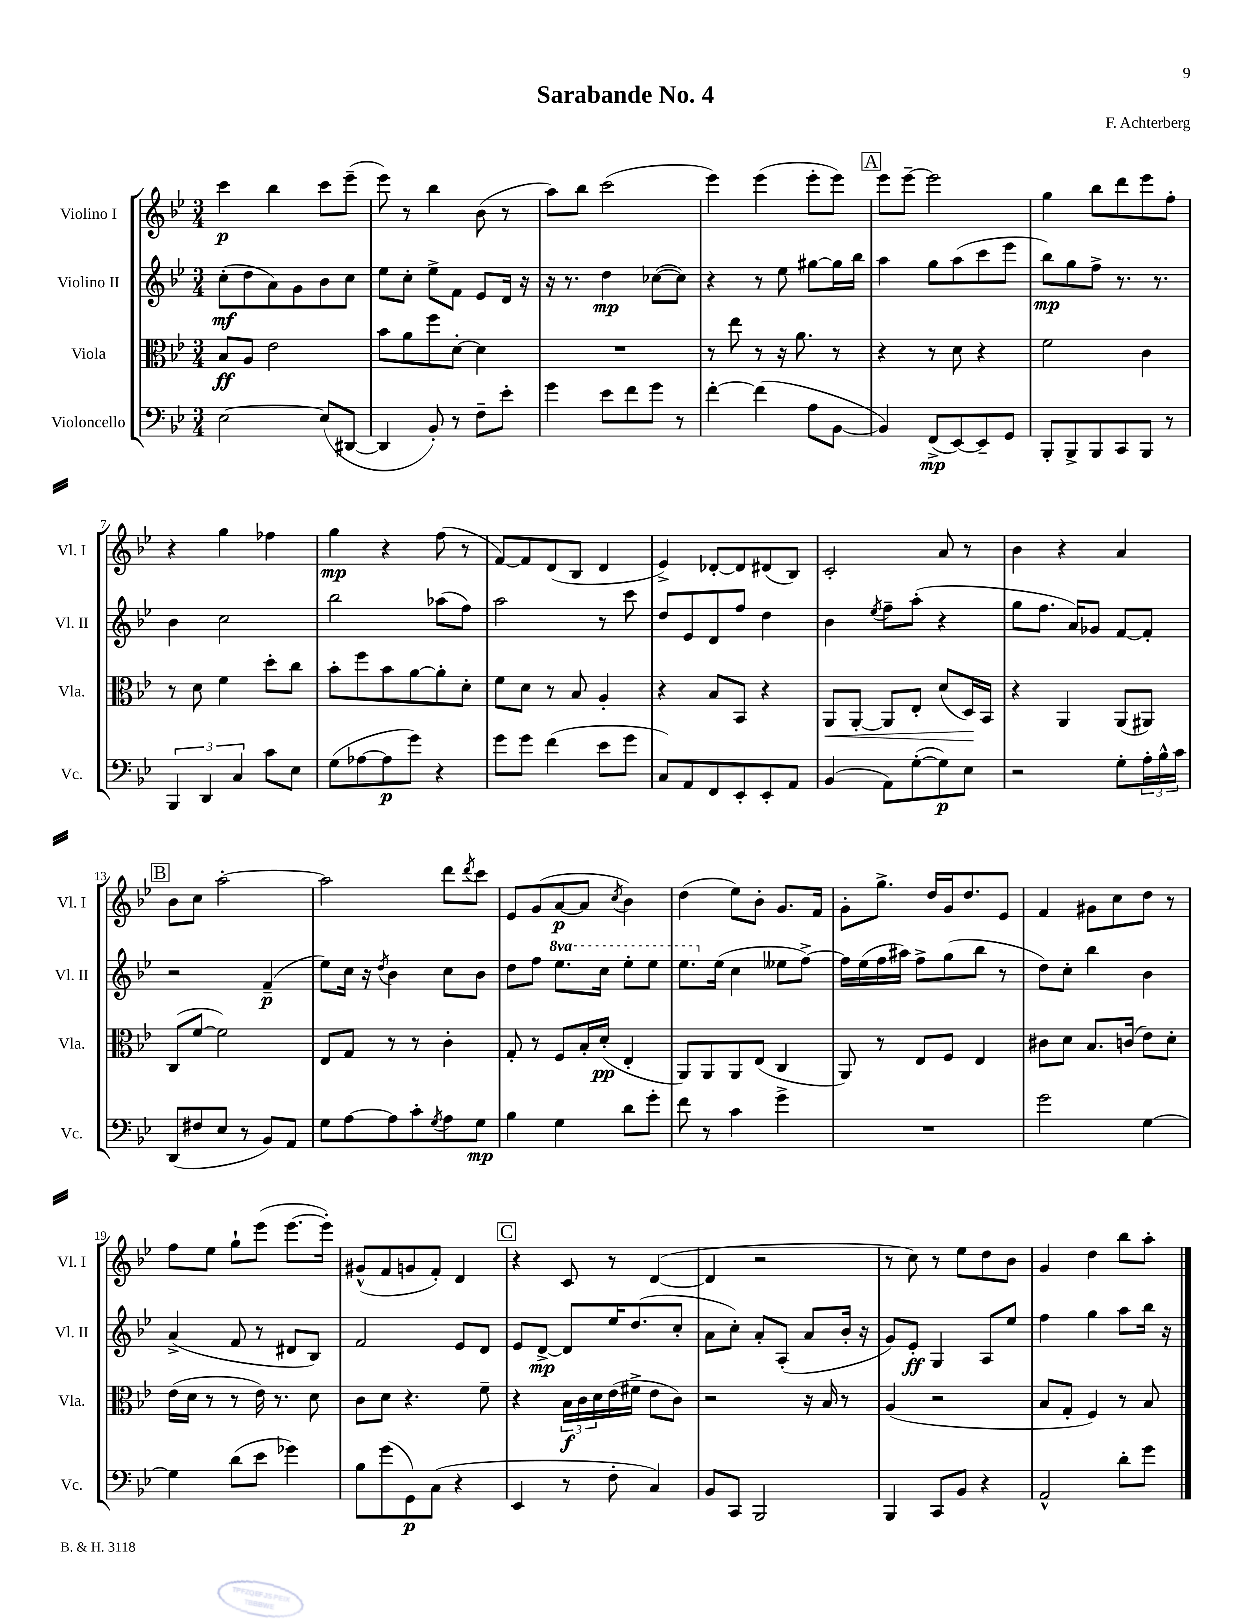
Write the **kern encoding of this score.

**kern	**kern	**kern	**kern
*staff4	*staff3	*staff2	*staff1
*clefF4	*clefC3	*clefG2	*clefG2
*k[b-e-]	*k[b-e-]	*k[b-e-]	*k[b-e-]
*M3/4	*M3/4	*M3/4	*M3/4
[2E-	8B-	(8cc'	4ccc
.	8A	8dd	.
.	2e-	8a)	4bb-
.	.	8g	.
(8E-]	.	8b-	8ccc
[8DD#	.	8cc	(8eee-~
=	=	=	=
4DD#]	8b-	8ee-	8eee-)
.	8a	8cc'	8r
8BB-')	8ff	8ee-^	4bb-
8r	[8d'	8f	.
8F~	4d]	8e-	(8b-
8e-'	.	16d	8r
.	.	16r	.
=	=	=	=
4g	2.r	16r	8aa)
.	.	8.r	.
.	.	.	8bb-
8e-	.	4dd	(2ccc
8f	.	.	.
8g	.	([8cc-	.
8r	.	8cc-])	.
=	=	=	=
[4f'	8r	4r	4eee-)
.	8ee-	.	.
(4f]	8r	8r	(4eee-
.	16r	8ee-	.
.	8.a	.	.
8A	.	[8gg#	8eee-'
[8BB-	8r	16gg#]	8eee-)
.	.	16bb-	.
=	=	=	=
4BB-])	4r	4aa	8eee-
.	.	.	[8eee-~
(8FF^	8r	8gg	2eee-]
[8EE-)	8d	(8aa	.
8EE-~]	4r	8ccc	.
8GG	.	8eee-	.
=	=	=	=
8BBB-'	2f	8bb-)	4gg
8BBB-^	.	8gg	.
8BBB-	.	8ff^	8bb-
8CC	.	8.r	8ddd
8BBB-	4c	.	8eee-
.	.	8.r	.
8r	.	.	8ff'
=	=	=	=
6BBB-	8r	4b-	4r
.	8d	.	.
6DD	.	.	.
.	4f	2cc	4gg
6C	.	.	.
8c	8dd'	.	4ff-
8E-	8cc	.	.
=	=	=	=
(8G	8b-'	2bb-	4gg
[8A-	8ff	.	.
8A-]	8b-	.	4r
8g)	[8a	.	.
4r	8a']	(8aa-	(8ff
.	8d'	8ff)	8r
=	=	=	=
8g	8f	2aa	[8f)
8g	8d	.	8f]
(4f	8r	.	(8d
.	8B-	.	8B-
8e-	4A'	8r	4d
8g	.	8ccc	.
=	=	=	=
8C)	4r	8dd	4e-^)
8AA	.	8e-	.
8FF	8B-	8d	[8d-'
8EE-'	8BB-	8ff	8d-]
8EE-'	4r	4dd	(8d#
8AA	.	.	8B-)
=	=	=	=
(4BB-	8AA	4b-	2c'
.	[8AA'	.	.
.	.	8qee-	.
8AA)	8AA]	8ff~	.
([8G'	8E-'	(8aa'	.
8G])	(8d	4r	8a
8E-	16D)	.	8r
.	16BB-	.	.
=	=	=	=
2r	4r	8gg	4b-
.	.	8.ff	.
.	4AA	.	4r
.	.	16a)	.
.	.	8g-	.
8G'	(8AA	[8f	4a
24A'	8AA#)	8f']	.
24B-^^	.	.	.
24c	.	.	.
=	=	=	=
(8DD	(8C	2r	8b-
8F#	[8f	.	8cc
8E-	2f])	.	[2aa'
8r	.	.	.
8BB-)	.	(4f~	.
8AA	.	.	.
=	=	=	=
8G	8E-	8ee-)	2aa]
[8A	8G	16cc	.
.	.	16r	.
.	.	8qdd	.
8A]	8r	4b-	.
8c'	8r	.	.
8qG	.	.	.
8A	4c'	8cc	8ddd
.	.	.	8qddd
8G	.	8b-	8ccc
=	=	=	=
4B-	8G'	8dd	8e-
.	8r	8ff	(8g
4G	8F	8.eee-	[8a
.	16B-'	.	8a]
.	(16d'	16ccc	.
.	.	.	8qcc
8d	4E-'	8eee-'	4b-)
8g'	.	8eee-	.
=	=	=	=
8f	8AA)	8.eee-	(4dd
8r	8AA	.	.
.	.	(16ee-	.
4c	8AA	4cc	8ee-)
.	(8E-	.	8b-'
4g^	4C	8ee--	8.g
.	.	[8ff^)	.
.	.	.	16f
=	=	=	=
2.r	8AA)	16ff]	8g'
.	.	(16ee-	.
.	8r	16ff	8.gg^
.	.	16aa#)	.
.	8E-	8ff^	.
.	.	.	16dd
.	8F	(8gg	16g
.	.	.	8.dd
.	4E-	8bb-	.
.	.	8r	8e-
=	=	=	=
2g	8c#	8dd)	4f
.	8d	8cc'	.
.	8.B-	4bb-	8g#
.	.	.	8cc
.	(16c	.	.
[4G	8e-)	4b-	8dd
.	8d'	.	8r
=	=	=	=
4G]	(16e-	(4a^	8ff
.	16d	.	.
.	8r	.	8ee-
(8d	8r	8f	8gg`
8e-	16e-)	8r	(8eee-
.	8.r	.	.
4g-)	.	8d#	[8.eee-
.	8d	8B-)	.
.	.	.	16eee-'])
=	=	=	=
8B-	8c	2f	(8g#^^
(8g	8d	.	8f
8GG)	4.r	.	8g
(8C	.	.	8f')
4r	.	8e-	4d
.	8f~	8d	.
=	=	=	=
4EE-	4r	8e-	4r
.	.	[8d^	.
8r	24B-	8d]	8c
.	24c	.	.
.	24d	.	.
8F'	(16e-	16ee-	8r
.	16f#^	(8.dd	.
4C)	8e-	.	([4d
.	8c)	8cc'	.
=	=	=	=
8BB-	2r	8a	4d]
8CC	.	8cc')	.
2BBB-	.	8a'	2r
.	.	(8A'	.
.	16r	8a	.
.	16B-	.	.
.	8r	16b-'	.
.	.	16r	.
=	=	=	=
4BBB-	(4A	8g)	8r
.	.	8e-'	8cc)
8CC	2r	4G	8r
8BB-	.	.	8ee-
4r	.	8A	8dd
.	.	8ee-	8b-
=	=	=	=
2AA^^	8B-	4ff	4g
.	8G'	.	.
.	4F)	4gg	4dd
8d'	8r	8aa	8bb-
8g	8B-	16bb-	8aa'
.	.	16r	.
==	==	==	==
*-	*-	*-	*-
